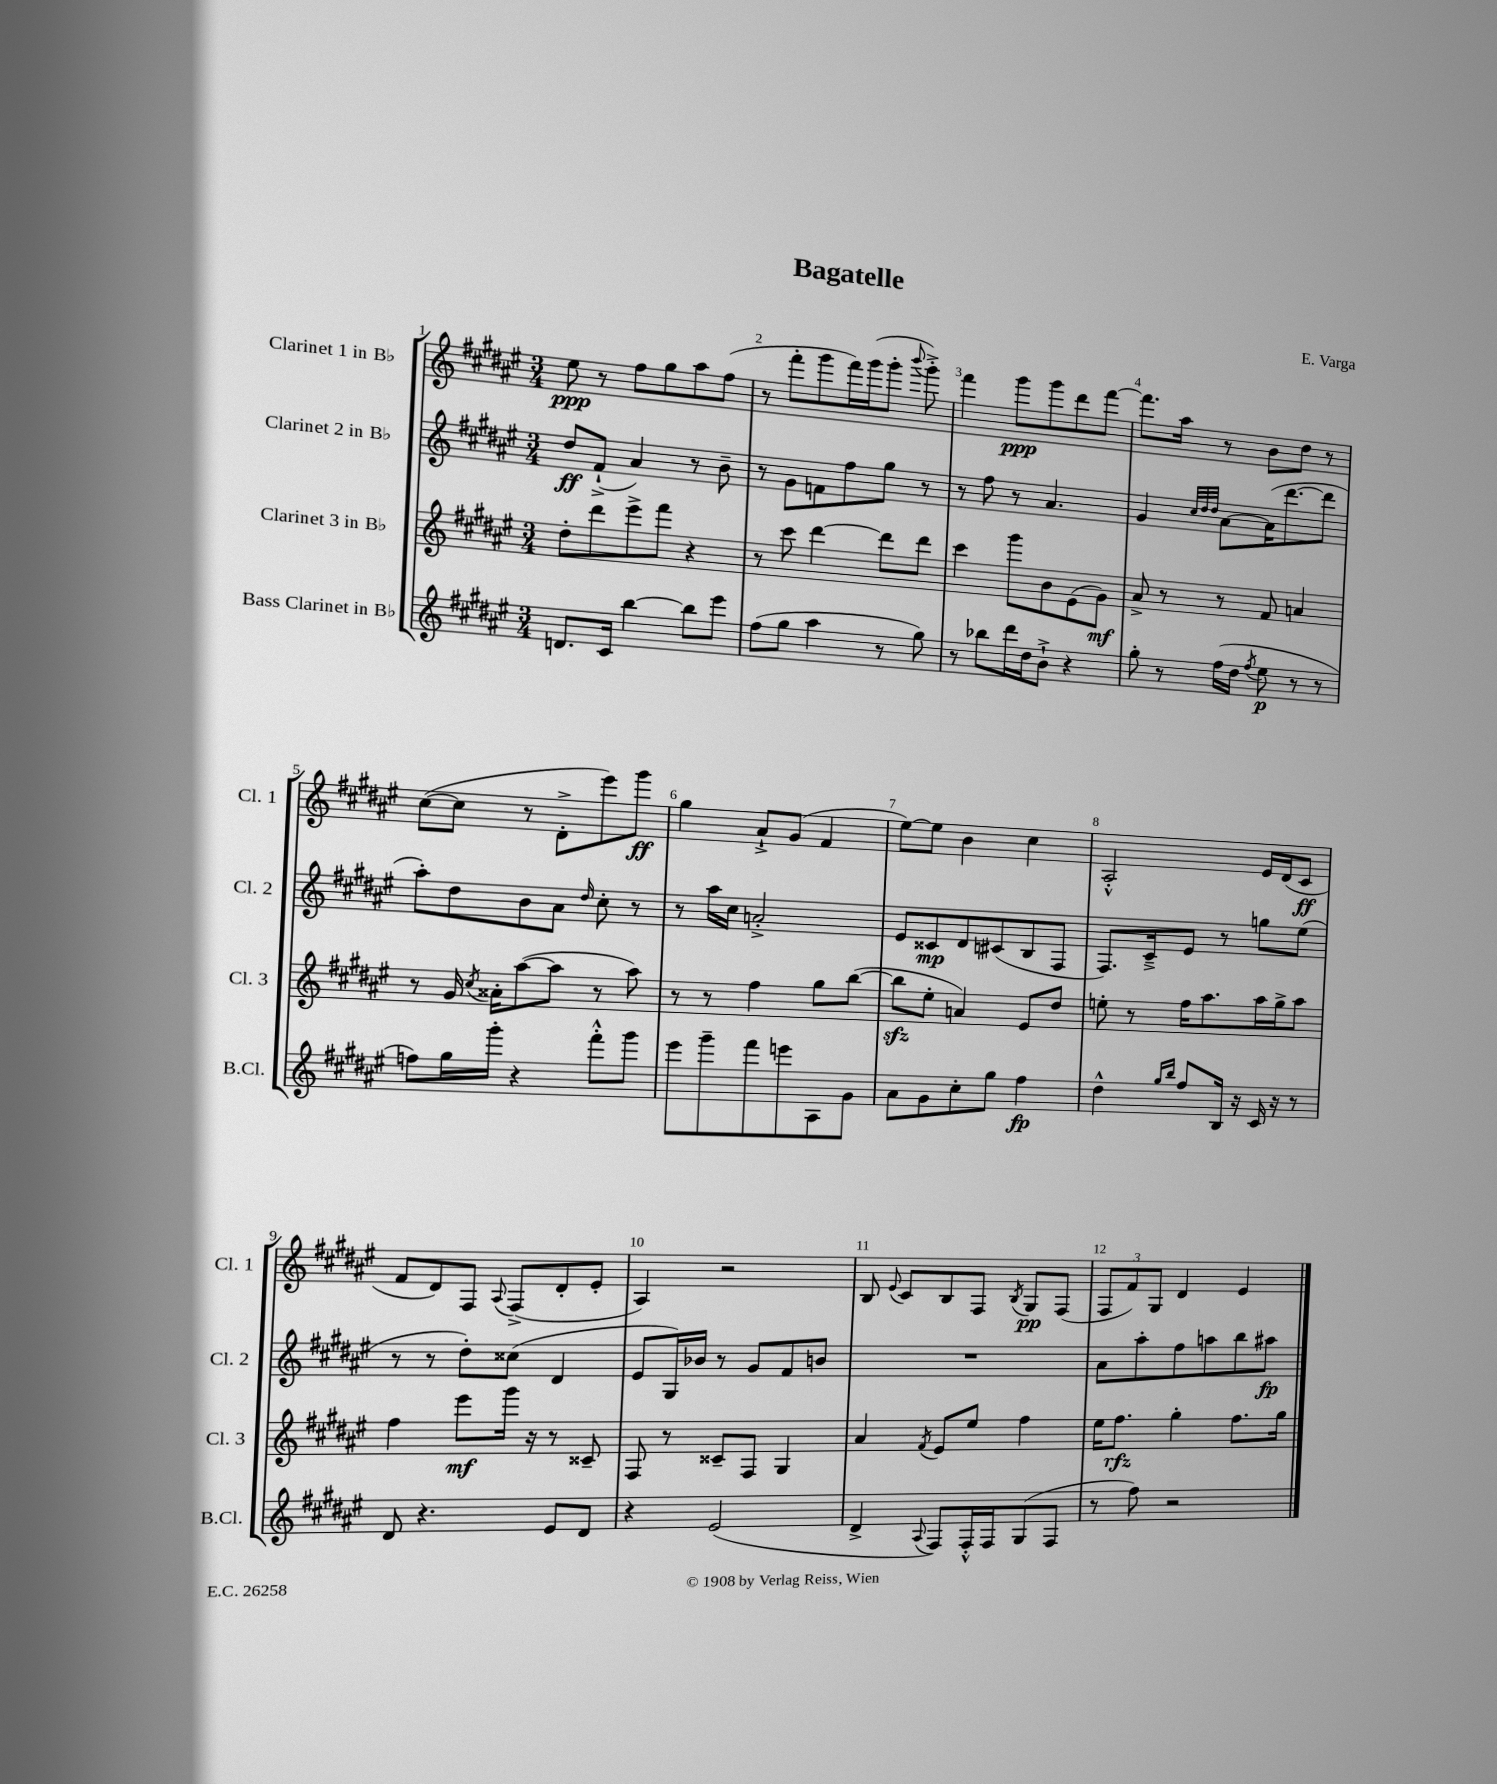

**kern	**kern	**kern	**kern
*staff4	*staff3	*staff2	*staff1
*clefG2	*clefG2	*clefG2	*clefG2
*k[f#c#g#d#a#e#]	*k[f#c#g#d#a#e#]	*k[f#c#g#d#a#e#]	*k[f#c#g#d#a#e#]
*M3/4	*M3/4	*M3/4	*M3/4
8.d	8dd#'	8dd#	8ee#
.	8ddd#	(8f#`^	8r
16c#	.	.	.
[4bb	8eee#^	4a#)	8ff#
.	8fff#	.	8gg#
8bb]	4r	8r	8aa#
8eee#	.	8b~	(8ff#
=	=	=	=
(8ff#	8r	8r	8r
8gg#	8ccc#	8g#	8fff#'
4aa#	[4ddd#	8f	8ggg#
.	.	8ff#	16fff#)
.	.	.	(16ggg#
8r	8ddd#]	8gg#	8ggg#'
.	.	.	8qqbbb
8gg#)	8ddd#	8r	8ggg#'^)
=	=	=	=
8r	4ccc#	8r	4fff#
8bb-	.	8ff#	.
16ddd#	8ggg#	8r	8ggg#
16dd#	.	.	.
8b`^	8b	4.a#	8ggg#
4r	(8e#	.	8ddd#
.	8g#)	.	[8fff#
=	=	=	=
8gg#'	8a#^	4g#	8.fff#]
8r	8r	.	.
.	.	.	16aa#
.	.	32qqcc#	.
.	.	32qqdd#	.
.	.	32qqdd#	.
(16ff#	8r	[8a#	8r
16dd#	.	.	.
8qff#	.	.	.
8ee#	8f#	(16a#]	8b
.	.	[8.ddd#	.
8r	4a	.	8dd#
8r	.	8ddd#]	8r
=	=	=	=
8ff)	8r	8aa#')	([8cc#
16gg#	16g#	8dd#	8cc#]
.	8qcc#	.	.
16ggg#'	16a##'	.	.
4r	([8aa#	8b	8r
.	8aa#]	8a#	8d#'^
.	.	16qqdd#	.
8fff#'^^	8r	8cc#'	8eee#)
8ggg#	8aa#)	8r	8ggg#
=	=	=	=
8eee#	8r	8r	4gg#
8ggg#~	8r	16aa#	.
.	.	16cc#	.
8fff#	4ff#	2a'^	8a#`^
8eee	.	.	(8g#
8A#	8gg#	.	4f#
8g#	([8bb	.	.
=	=	=	=
8a#	8bb]	8e#	[8ee#)
8g#	8ee#'	8c##	8ee#]
8cc#'	4a)	8d#	4b
8gg#	.	(8c#	.
4ff#	8e#	8B	4cc#
.	8dd#	8F#	.
=	=	=	=
4dd#^^	8ee'	8.F#)	2A#'^^
.	8r	.	.
.	.	16c#~^	.
16qqgg#	.	.	.
16qqbb	.	.	.
8ff#	16ff#	8e#	.
.	8.aa#	.	.
16B	.	8r	.
16r	.	.	.
16c#	16aa#	8gg	16e#
16r	16gg#^	.	(16d#
8r	8aa#	(8ee#	8c#
=	=	=	=
8d#	4ff#	8r	8f#
4.r	.	8r	8d#)
.	8eee#	8dd#')	8F#
.	.	.	8qqA#
.	16ggg#	(8cc##	(8F#^
.	16r	.	.
8e#	8r	4d#	8d#'
8d#	8c##~	.	8e#'
=	=	=	=
4r	8F#	8e#	4A#)
.	8r	16G#)	.
.	.	16b-	.
(2e#	8c##~	8r	2r
.	8F#	8g#	.
.	4G#	8f#	.
.	.	8b	.
=	=	=	=
4d#^	4a#	2.r	8B
.	.	.	8qqe#
.	.	.	8c#
8qqA#	8qf#	.	.
8F#)	8e#	.	8B
16F#'^^	8ee#	.	8F#
16F#	.	.	.
.	.	.	8qB
(8G#	4ff#	.	8G#
8F#	.	.	(8F#
=	=	=	=
8r	16ee#	8a#	12F#
.	8.ff#	.	.
.	.	.	12f#)
8ff#)	.	8aa#'	.
.	.	.	12G#
2r	4gg#'	8ff#	4d#
.	.	8aa	.
.	8.ff#	8bb	4e#
.	.	8aa#	.
.	16gg#	.	.
==	==	==	==
*-	*-	*-	*-
